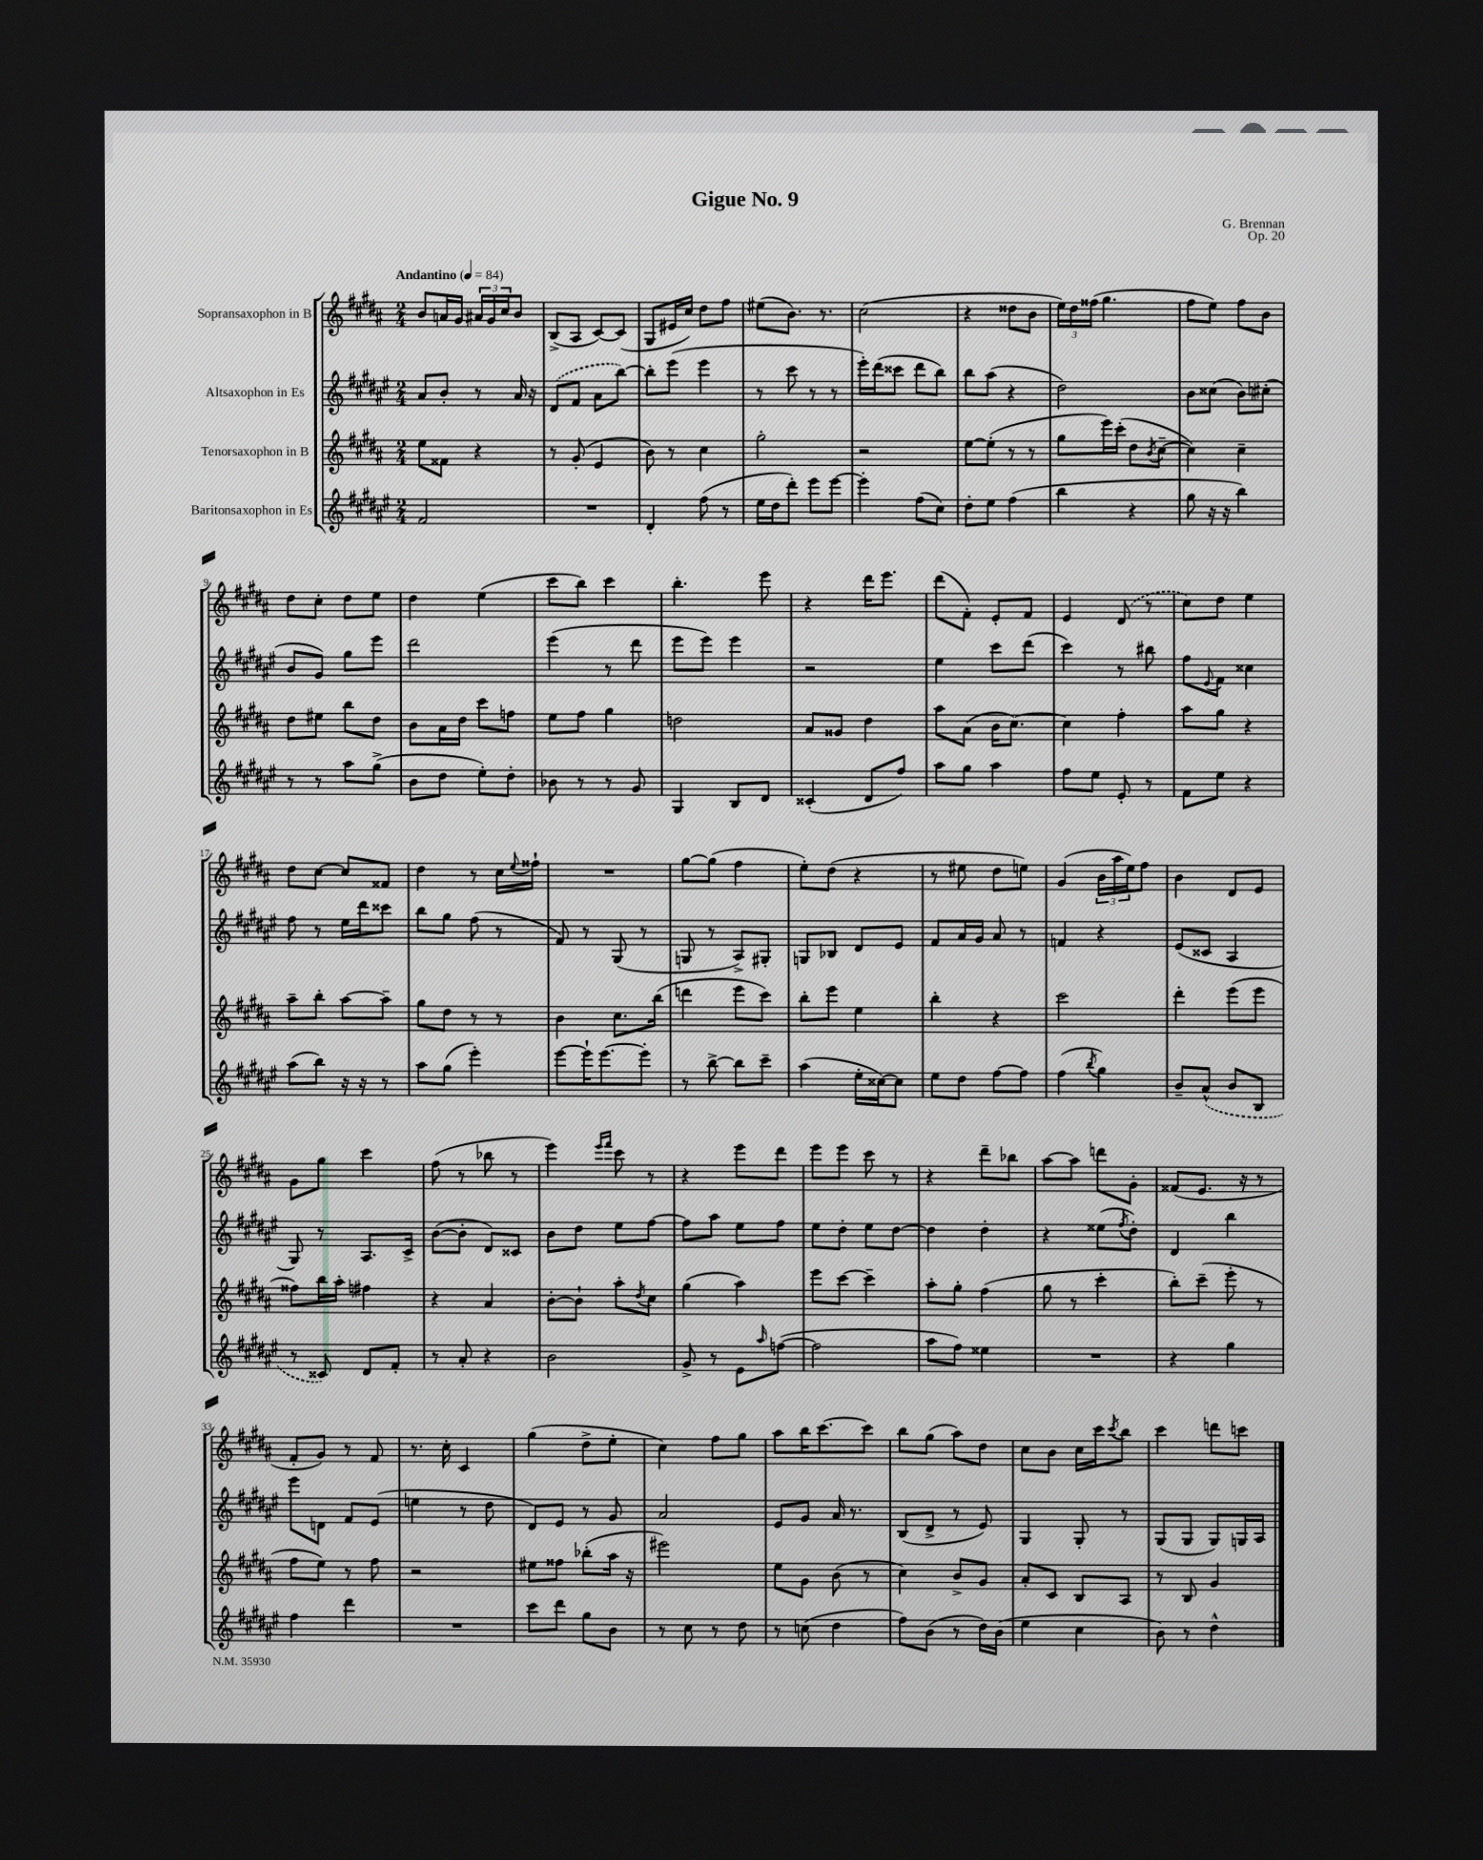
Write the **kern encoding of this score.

**kern	**kern	**kern	**kern
*part4	*part3	*part2	*part1
*staff4	*staff3	*staff2	*staff1
*I"Baritonsaxophon in Es	*I"Tenorsaxophon in B	*I"Altsaxophon in Es	*I"Sopransaxophon in B
*clefG2	*clefG2	*clefG2	*clefG2
*k[f#c#g#d#a#e#]	*k[f#c#g#d#a#]	*k[f#c#g#d#a#e#]	*k[f#c#g#d#a#]
*M2/4	*M2/4	*M2/4	*M2/4
*MM84	*MM84	*MM84	*MM84
=1	=1	=1	=1
!	!	!	!LO:TX:a:B:t=Andantino
2f#/	8ee\L	8a#/L	8b/L
.	8f##X\J	8b'/J	16an/L
.	.	.	16g#/JJ
.	4r	8r	24a#X/LL
.	.	.	24g#/
.	.	.	24cc#/J
.	.	16a#/	8b/J
.	.	16r	.
=2	=2	=2	=2
2r	8r	(8d#/L	(8B^/L
.	(8g#'/	8f#/J	8A#/J
.	4e/	8a#\L	[8c#/L)
.	.	[8bb\J)	(8c#/J]
=3	=3	=3	=3
4d#'/	8b\)	8bb'\L]	8G#/L
.	8r	(8eee#\J	16e#X/L
.	.	.	16cc#/JJ)
(8ff#\	4cc#\	4eee#\	8dd#\L
8r	.	.	8ff#\J
=4	=4	=4	=4
16ee#\LL	2gg#'\	8r	(8ee#X\L
16dd#\J	.	.	.
8ddd#'\J)	.	8ccc#\	8.b\J)
8eee#\L	.	8r	.
.	.	.	8.r
[8eee#\J	.	8r	.
=5	=5	=5	=5
4eee#'\]	2r	16eee#'\LL)	(2cc#\
.	.	(16ddd#\J	.
.	.	8ccc##X\J	.
(8ff#\L	.	8ddd#\L	.
8cc#\J)	.	8bb\J)	.
=6	=6	=6	=6
8dd#'\L	[8ee\L	8bb\L	4r
8ee#\J	(8ee'\J]	(8aa#\J	.
(4ff#\	8r	4r	8dd##X\L
.	8r	.	8b\J
=7	=7	=7	=7
4bb\	8gg#\L	2dd#\)	24ee\LL)
.	.	.	24dd#\
.	.	.	(24ff##X\JJ
.	16eee\L)	.	4.gg#\
.	(16ccc#'\JJ	.	.
4r	8dd#\L	.	.
.	8qb/	.	.
.	[8cc#~\J	.	.
=8	=8	=8	=8
8gg#\	4cc#\])	8b\L	8ff#\L
16r	.	(8cc##X\J	8ee\J)
16r	.	.	.
4bb\)	4cc#~\	8b\L)	8ff#\L
.	.	(8cc#X'\J	8b\J
!!LO:LB:g=z
=9	=9	=9	=9
8r	8dd#\L	8b/L	8dd#\L
8r	8ee#X\J	8g#/J)	8cc#'\J
8aa#\L	8bb\L	8gg#\L	8dd#\L
(8gg#^\J	8dd#\J	8eee#\J	8ee\J
=10	=10	=10	=10
8b\L	8b\L	2ddd#\	4dd#\
8dd#\J	16a#\L	.	.
.	16dd#\JJ	.	.
8ee#'\L)	8ccc#\L	.	(4ee\
8dd#'\J	8ffn\J	.	.
=11	=11	=11	=11
8b-X\	8ee\L	(4eee#\	8ccc#\L
8r	8ff#\J	.	8bb\J)
8r	4gg#\	8r	4ccc#\
8g#/	.	8ddd#\	.
=12	=12	=12	=12
4G#/	2ddn\	8eee#\L	4.bb'\
.	.	8eee#\J)	.
8B/L	.	4eee#\	.
8d#/J	.	.	8eee\
=13	=13	=13	=13
(4c##X'/	8a#/L	2r	4r
.	8g##X/J	.	.
8d#/L	4dd#\	.	16ddd#\KL
.	.	.	8.eee\J
8ff#/J)	.	.	.
=14	=14	=14	=14
8aa#\L	8aa#\L	4ee#\	(8ddd#\L
8gg#\J	(8a#\J	.	8f#'\J)
4aa#\	16b\KL	8ccc#\L	8e'/L
.	[8.cc#\J)	.	.
.	.	(8ddd#\J	8f#/J
=15	=15	=15	=15
8ff#\L	4cc#\]	4ccc#\)	4e/
8ee#\J	.	.	.
8e#'/	4ff#'\	8r	(8d#/
8r	.	8bb#X\	8r
=16	=16	=16	=16
8f#\L	8aa#\L	8ff#\L	8cc#\L)
.	.	8qqe#/	.
8ee#\J	8gg#\J	8f#\J	8dd#\J
4r	4r	4cc##X\	4ee\
!!LO:LB:g=z
=17	=17	=17	=17
(8aa#\L	8aa#~\L	8ff#\	8dd#\L
8bb\J)	8bb'\J	8r	[8cc#\J
16r	[8aa#\L	16ee#\LL	8cc#/L]
16r	.	16ddd#\J	.
8r	8aa#~\J]	8ccc##X\J	8f##X/J
=18	=18	=18	=18
8aa#\L	8gg#\L	8bb\L	4dd#\
(8gg#\J	8dd#\J	8gg#\J	.
4eee#'\)	8r	(8ff#\	8r
.	8r	8r	16cc#\LL
.	.	.	8qqee/
.	.	.	16ff##X`\JJ
=19	=19	=19	=19
[8eee#\L	4b\	8f#/)	2r
16eee#`\K]	.	8r	.
[8.eee#\	.	.	.
.	8.cc#\L	(8G#/	.
8eee#'\J]	.	8r	.
.	(16bb\Jk	.	.
=20	=20	=20	=20
8r	4dddn\	8Gn/	[8gg#\L
[8bb^\	.	8r	(8gg#\J]
8bb\L]	8eee\L	8A#^/L)	4ff#\
8ccc#~\J	8ccc#\J)	8G#X'/J	.
=21	=21	=21	=21
(4aa#\	8bb'\L	8Gn/L	8ee'\L)
.	8eee\J	8B-X/J	(8dd#\J
16ee#'\LL	4ee\	8d#/L	4r
[16cc##X\J)	.	.	.
8cc##\J]	.	8e#/J	.
=22	=22	=22	=22
8ee#\L	4bb'\	8f#/L	8r
8dd#\J	.	16a#/L	8ee#X\
.	.	16g#/JJ	.
[8ff#\L	4r	8a#/	8dd#\L
8ff#\J]	.	8r	8een\J)
=23	=23	=23	=23
(4ff#\	2ccc#\	4fn/	(4g#/
8qbb/	.	.	.
4gg#\)	.	4r	24b\LL
.	.	.	24aa#\
.	.	.	24ee\J)
.	.	.	8ff#\J
=24	=24	=24	=24
8b~/L	4ddd#'\	(8e#/L	4b\
(8a#^^/J	.	8c##X/J	.
8b/L	(8eee\L	4A#/	8d#/L
8B/J	8eee\J	.	8e/J
!!LO:LB:g=z
=25	=25	=25	=25
8r	8ff##X\L)	8G#/)	8g#\L
8c##X/)	16bb\L	8r	8gg#\J
.	16aa#'\JJ	.	.
8d#/L	4ff#X\	8.A#/L	4ccc#\
8f#'/J	.	.	.
.	.	16c#^/Jk	.
=26	=26	=26	=26
8r	4r	([8b\L	(8ff#\
8a#'/	.	8b'\J]	8r
4r	4a#/	8d#/L)	8bb-X\
.	.	8c##X/J	8r
=27	=27	=27	=27
2b\	[8b'\L	8b\L	4eee\)
.	8b`\J]	8dd#\J	.
.	.	.	16qqeee/LL
.	.	.	16qqfff#/JJ
.	8aa#'\L	8ee#\L	8ccc#\
.	8qdd#/	.	.
.	8cc#\J	[8ff#\J	8r
=28	=28	=28	=28
8g#^/	(4gg#\	8ff#\L]	4r
8r	.	8aa#\J	.
8e#\L	4aa#\)	8ee#\L	8eee\L
16qqaa#/	.	.	.
([8ffn\J	.	8ff#\J	8ddd#\J
=29	=29	=29	=29
2ff\]	8eee\L	8ee#\L	8eee\L
.	[8ccc#\J	8dd#'\J	8eee\J
.	4ccc#~\]	8ee#\L	8ccc#\
.	.	[8dd#\J	8r
=30	=30	=30	=30
8aa#\L	8aa#'\L	4dd#\]	4r
8ff#\J)	8gg#'\J	.	.
4ee##X\	(4ff#\	4dd#'\	8ddd#~\L
.	.	.	8bb-X\J
=31	=31	=31	=31
2r	8gg#\	4r	[8aa#\L
.	8r	.	8aa#\J]
.	4ccc#'\	(8ee##X\L	8dddn\L
.	.	8qff#/	.
.	.	8dd#'\J)	8g#'\J
=32	=32	=32	=32
4r	8bb'\L)	4d#/	(8f##X/L
.	(8ccc#~\J	.	8.e/J
4gg#\	8eee'\	4bb\	.
.	.	.	16r
.	8r	.	8r
!!LO:LB:g=z
=33	=33	=33	=33
4ff#\	8ff#\L	8eee#\L	8f#'/L
.	8ee\J)	8dn\J	8g#/J)
4ddd#\	8r	8f#/L	8r
.	8ff#\	(8e#/J	8f#/
=34	=34	=34	=34
2r	2r	4een\	8.r
.	.	.	16cc#'\
.	.	8r	4c#/
.	.	8dd#\	.
=35	=35	=35	=35
8ccc#\L	8ee#X\L	8d#/L)	(4gg#\
8ddd#\J	8ff##X\J	8e#/J	.
8gg#\L	(8bb-X'\L	8r	8dd#^\L
8b\J	16aa#\Jk	8g#/	8ee'\J
.	16r	.	.
=36	=36	=36	=36
8r	2eee#X\)	2a#/	4cc#\)
8cc#\	.	.	.
8r	.	.	8ff#\L
8dd#\	.	.	8gg#\J
=37	=37	=37	=37
8r	8ee\L	8e#/L	8aa#\L
(8ccn\	8g#\J	8g#/J	16bb\K
.	.	.	[8.ccc#\
4dd#\	(8b\	16a#/	.
.	.	8.r	.
.	8r	.	8ccc#\J]
=38	=38	=38	=38
8ff#\L)	4cc#\)	(8B/L	8bb\L
(8b\J	.	8d#^/J	(8gg#\J
8r	8b^/L	8r	8aa#\L)
16dd#\LL)	8g#/J	8e#/)	8dd#\J
(16b\JJ	.	.	.
=39	=39	=39	=39
4ee#\	8a#'/L	4G#/	8cc#\L
.	8c#/J	.	8b\J
4cc#\	8B/L	8G#'/	16cc#\LL
.	.	.	16ccc#\J
.	.	.	8qccc#/
.	8A#/J	8r	8bb\J
=40	=40	=40	=40
8b\)	8r	(8G#/L	4ccc#\
8r	8B/	8G#/J	.
4dd#^^\	4g#/	8G#/L)	8dddn\L
.	.	16Gn/L	8cccn\J
.	.	16A#/JJ	.
==	==	==	==
*-	*-	*-	*-
